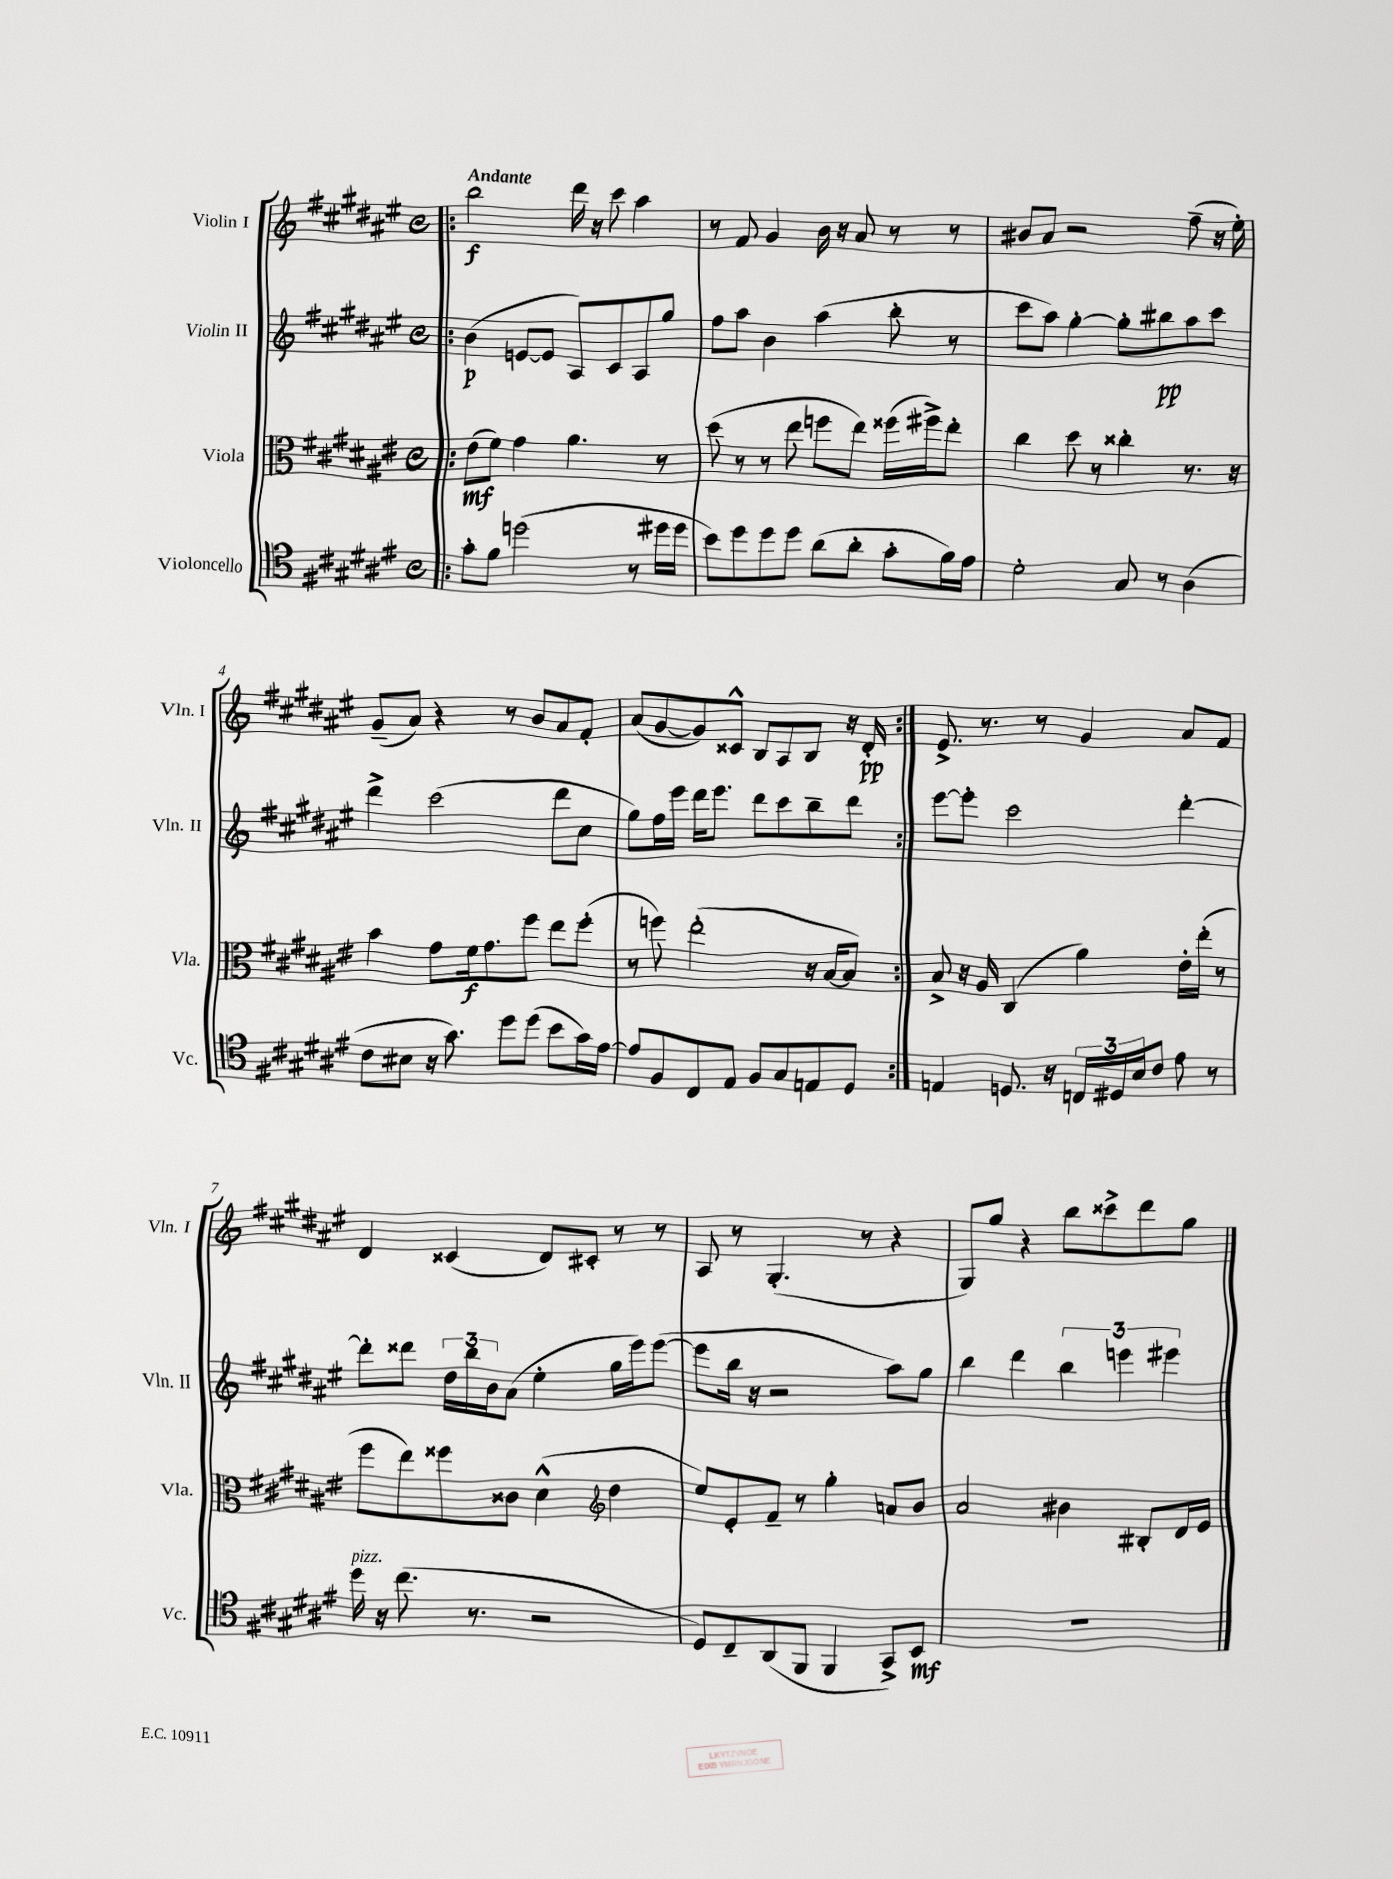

**kern	**kern	**kern	**kern
*staff4	*staff3	*staff2	*staff1
*clefC4	*clefC3	*clefG2	*clefG2
*k[f#c#g#d#a#e#]	*k[f#c#g#d#a#e#]	*k[f#c#g#d#a#e#]	*k[f#c#g#d#a#e#]
*M4/4	*M4/4	*M4/4	*M4/4
*met(c)	*met(c)	*met(c)	*met(c)
=!|:	=!|:	=!|:	=!|:
8g#'	(8e#	(4b	2bb
8f#	8f#)	.	.
(2dd	4g#	[8e	.
.	.	8e]	.
.	4.a#	8A#)	16ddd#
.	.	.	16r
.	.	8c#	8ccc#
8r	.	8A#	4aa#
16dd#	8r	8gg#	.
16dd#	.	.	.
=	=	=	=
8b)	(8dd#	8ff#	8r
8dd#	8r	8aa#	8f#
8dd#	8r	4b	4g#
8dd#	8ee#	.	.
(8a#	8ff	(4aa#	16b
.	.	.	16r
8a#'	8ee#)	.	8a#
8g#'	(16ff##	8bb'	8r
.	16ff#^)	.	.
16f#)	8ee#'	8r	8r
16e#	.	.	.
=	=	=	=
2d#'	4cc#	8ccc#	8b#
.	.	8aa#)	8a#
.	8dd#	[4gg#'	2r
.	8r	.	.
8G#	4cc##'	8gg#']	.
8r	.	8bb#	.
(4A#	8.r	8aa#	(8ff#~
.	.	8ccc#	16r
.	16r	.	16ee#')
=	=	=	=
8c#	4b	4ddd#^	(8g#~
8B#	.	.	8a#)
16r	8g#	(2ccc#	4r
8.g#)	.	.	.
.	16f#	.	.
.	8.g#	.	.
8dd#	.	.	8r
(8dd#	8ff#	.	8b
8b	8ee#	8ddd#	8a#
16g#)	(8ff#'	8cc#	8f#'
[16e#	.	.	.
=	=	=	=
8e#]	8r	8gg#)	(8a#
8F#	8ff)	16ff#	[8g#
.	.	16eee#	.
8C#	(2ee#'	16ddd#	8g#])
.	.	8.eee#	.
8E#	.	.	8c##^^
8F#	.	8ddd#	8B
8G#	.	8ccc#	8A#
8E	16r	8bb~	8B
.	[16B	.	.
8D#	8B])	8ddd#	16r
.	.	.	16d#'
=:|!	=:|!	=:|!	=:|!
4E	8B^	[8eee#	8.e#^
.	16r	8eee#']	.
.	16A#	.	8.r
8.D	(4C#	2ccc#	.
.	.	.	8r
16r	.	.	.
24C	4a#)	.	4g#
24D#	.	.	.
24B	.	.	.
8c#	.	.	.
8e#	16e#'	[4ddd#'	8a#
.	(16ee#'	.	.
8r	8r	.	8f#
=	=	=	=
16dd#	8ff#	8ddd#']	4d#
16r	.	.	.
(8.cc#	8ee#)	8ddd##	.
.	8ff##	24dd#	(4c##
.	.	24bb	.
8.r	.	.	.
.	.	24b	.
.	8c##	(8a#	.
2r	(4d#^^	4ee#'	8d#)
.	.	.	8c#'
*	*clefG2	*	*
.	4dd#	16gg#	8r
.	.	16eee#)	.
.	.	([8eee#	8r
=	=	=	=
8D#)	8ee#)	8eee#]	8A#
8C#~	8e#'	16bb	8r
.	.	16r	.
(8AA#	8f#~	2r	(4.G#'
8FF#	8r	.	.
4FF#	4gg#'	.	.
.	.	.	8r
8GG#^)	8a	8aa#)	4r
8BB	8b	8gg#	.
=	=	=	=
1r	2a#	4bb	8G#)
.	.	.	8gg#
.	.	4ddd#	4r
.	4b#	6bb	8bb
.	.	.	8ccc##^
.	.	6eee	.
.	8B#'	.	8ddd#
.	.	6eee#	.
.	16d#	.	8gg#
.	16e#	.	.
==	==	==	==
*-	*-	*-	*-
